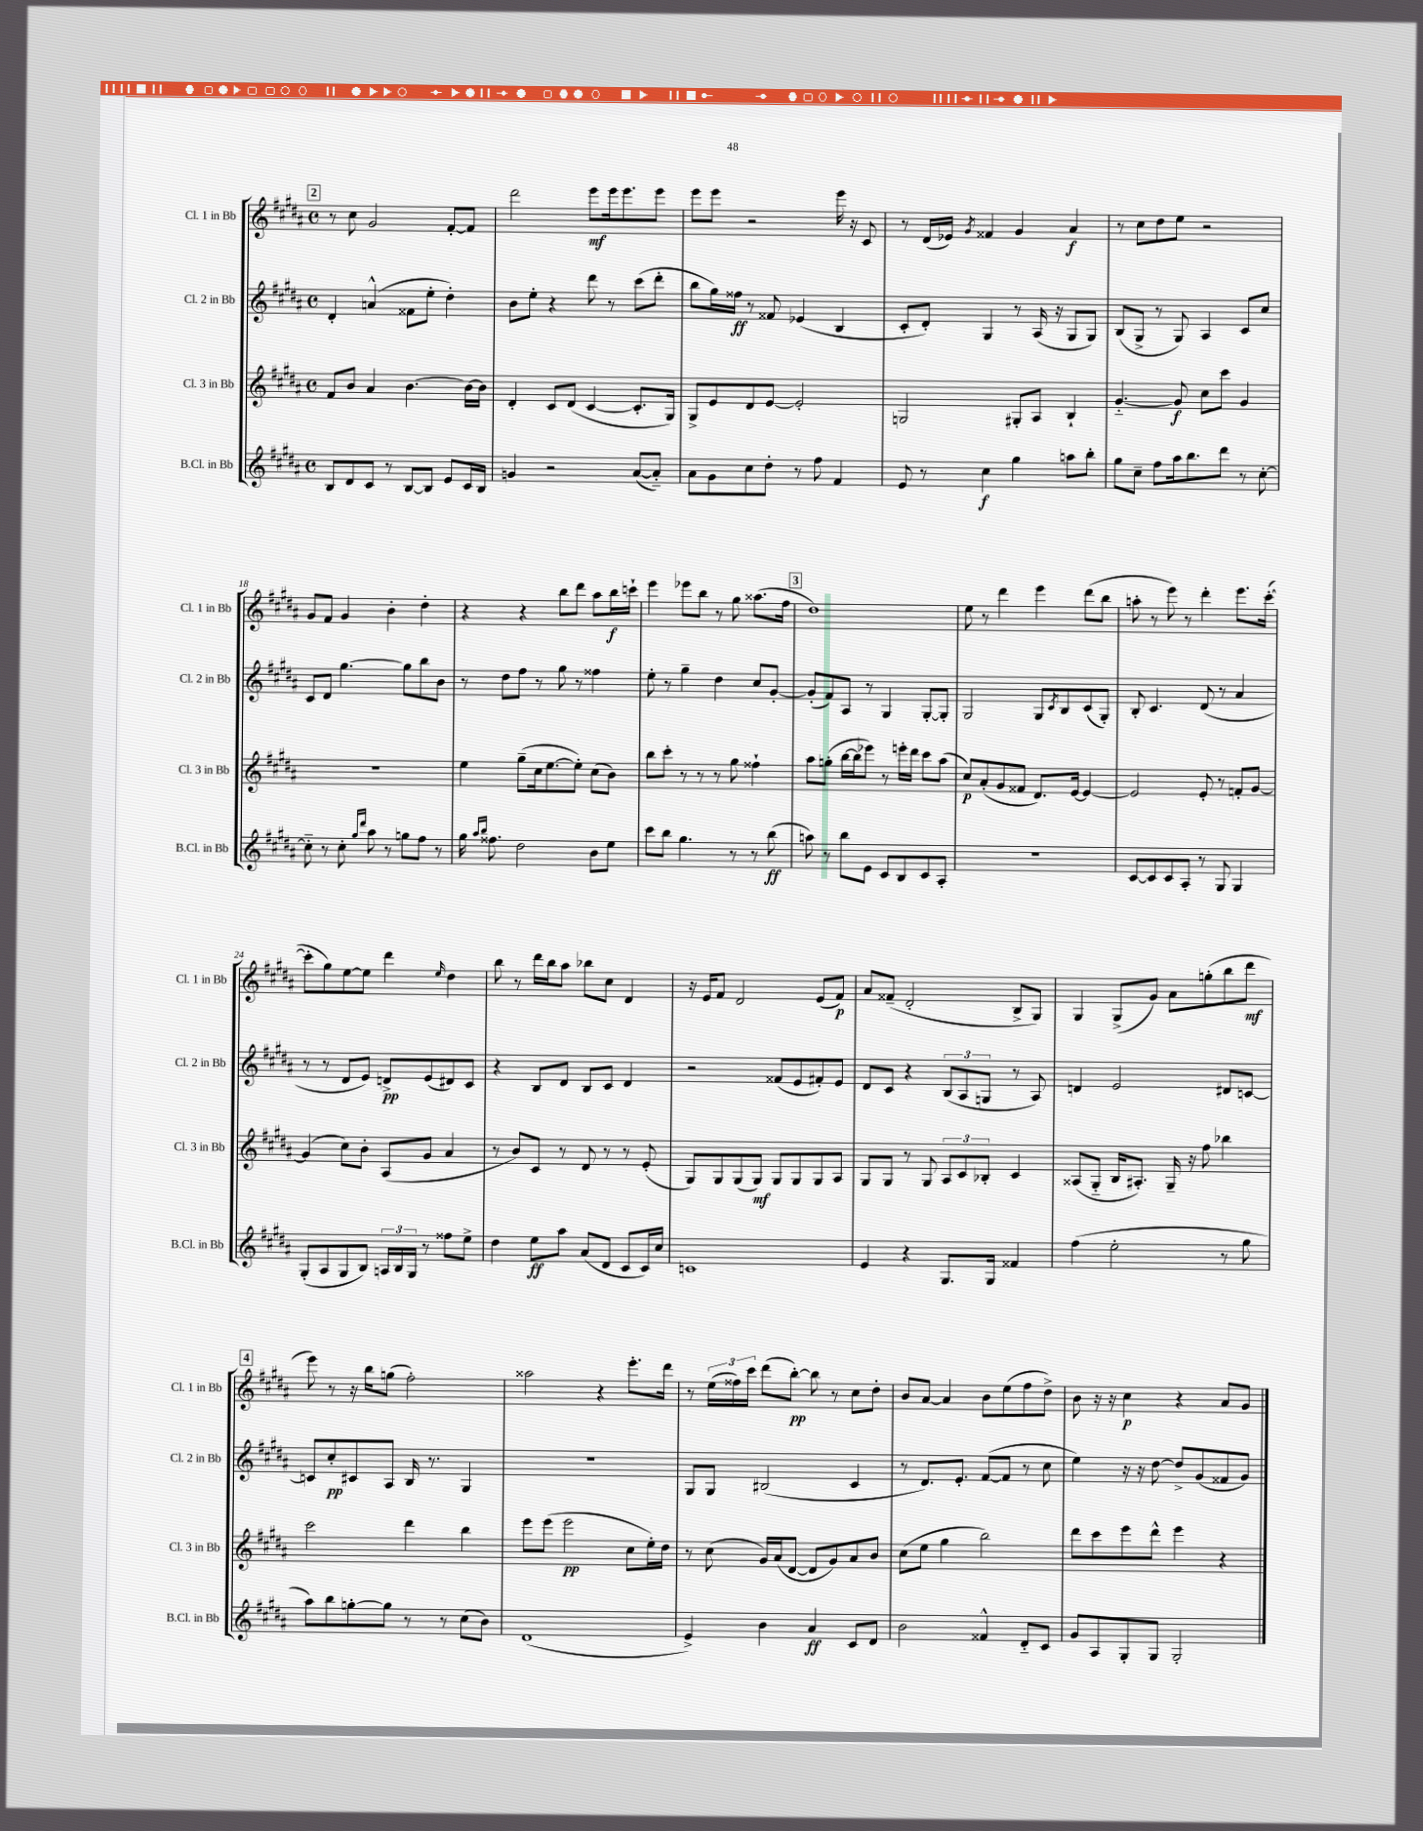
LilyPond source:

<<
\new StaffGroup <<
\new Staff = "s0" \with { instrumentName = "Cl. 1 in Bb" shortInstrumentName = "Cl. 1 in Bb" } {
    \clef treble \key b \major \defaultTimeSignature \time 4/4
    \mark \markup { \box "2" } r8 cis''8 gis'2 fis'8~-. fis'8 |
    dis'''2 e'''8\mf e'''16 e'''8. e'''8 |
    e'''8 e'''8 r2 e'''16 r16 cis'8 |
    r8 dis'16( ees'16) \acciaccatura { gis'8 } fisis'4 gis'4 ais'4\f |
    r8 cis''8 dis''8 e''8 r2 |
    gis'8 fis'8 gis'4 b'4-. dis''4-. |
    r4 r4 b''8 dis'''8 ais''8 b''16\f c'''16-! |
    e'''4 ees'''8 b''8 r8 gis''8 aisis''8.( fis''16 |
    \mark \markup { \box "3" } dis''1) |
    e''8 r8 dis'''4 e'''4 dis'''8( b''8 |
    a''8-. r8 e'''8) r8 dis'''4-. e'''8. cis'''16~-.( |
    cis'''8-. gis''8) e''8~ e''8 dis'''4 \grace { e''16 } dis''4 |
    b''8 r8 dis'''16 b''16 ais''8 bes''8 cis''8 dis'4 |
    r16 e'16 fis'8 dis'2 e'8( fis'8\p) |
    ais'8 fisis'8--( dis'2-. b8-> gis8) |
    gis4 gis8->( gis'8) ais'8 g''8-.( b''8 dis'''8\mf |
    \mark \markup { \box "4" } e'''8) r8 r16 b''16 g''8( fis''2-.) |
    aisis''2 r4 e'''8.-. dis'''16 |
    r8 \tuplet 3/2 { e''16( fisis''16) cis'''16 } dis'''8( b''8~-.\pp) b''8 r8 cis''8 dis''8-. |
    b'8 ais'8~ ais'4 b'8 e''8( fis''8 dis''8->) |
    b'8 r16 r16 cis''4\p r4 ais'8 gis'8 \bar "|." |
}
\new Staff = "s1" \with { instrumentName = "Cl. 2 in Bb" shortInstrumentName = "Cl. 2 in Bb" } {
    \clef treble \key b \major \defaultTimeSignature \time 4/4
    \mark \markup { \box "2" } dis'4-. a'4-^( fisis'8 e''8-. dis''4-.) |
    b'8 e''8-. r4 dis'''8 r8 cis'''8( dis'''8-. |
    b''8 gis''16) fisis''16\ff r8 fisis'8 ees'4( b4 |
    cis'8-. dis'8-.) gis4 r8 ais16( r16 gis8 gis8) |
    b8( gis8-> r8 gis8) ais4 cis'8 cis''8 |
    cis'8 dis'8 gis''4.~ gis''8 b''8 b'8 |
    r8 dis''8 fis''8 r8 gis''8 r8 fisis''4 |
    e''8-. r8 gis''4-- dis''4 cis''8 gis'8~-. |
    \mark \markup { \box "3" } gis'8-.( fis'8) ais8 r8 gis4 gis8~-. gis8-. |
    gis2 gis8 \acciaccatura { cis'8 } b8 cis'8( gis8-.) |
    b8-. cis'4. dis'8( r8 ais'4 |
    r8 r8 dis'8 e'8) d'8->\pp e'8( dis'8) cis'8 |
    r4 b8 dis'8 b8 cis'8 dis'4 |
    r2 fisis'8( e'8 fis'8-.) e'8 |
    dis'8 cis'8 r4 \tuplet 3/2 { b8( ais8 g8 } r8 ais8) |
    d'4 e'2 dis'8 c'8~ |
    \mark \markup { \box "4" } c'8 cis''8-.\pp cis'8 ais8 b16 r8. gis4 |
    R1 |
    gis8 gis8 bis2( cis'4 |
    r8 dis'8.) e'8.-. fis'8~( fis'8 r8 cis''8 |
    e''4) r16 r16 dis''8~ dis''8-> gis'8( fisis'8 gis'8) \bar "|." |
}
\new Staff = "s2" \with { instrumentName = "Cl. 3 in Bb" shortInstrumentName = "Cl. 3 in Bb" } {
    \clef treble \key b \major \defaultTimeSignature \time 4/4
    \mark \markup { \box "2" } fis'8 b'8 ais'4 b'4.~ b'16~ b'16 |
    dis'4-. cis'8 dis'8( cis'4~ cis'8.-. gis16) |
    gis8-> e'8 dis'8 e'8~ e'2-. |
    g2 gis8-. ais8 b4-! |
    gis'4.~-_ gis'8\f cis''8 cis'''8 gis'4 |
    R1 |
    e''4 gis''8--( cis''16 e''8.~ e''8-.) cis''8( b'8) |
    b''8 cis'''8-. r8 r8 r8 gis''8 fisis''4-! |
    \mark \markup { \box "3" } ais''8 g''8-.( b''16~ b''16 ees'''8) r8 e'''16-. dis'''16 cis'''8 ais''8( |
    cis''8\p) ais'8-.( gis'8 fisis'8 dis'8.) e'16~ e'4~ |
    e'2 e'8-. r8 f'8-. gis'8~ |
    gis'4( cis''8) b'8-. ais8( gis'8 ais'4 |
    r8 b'8) cis'8 r8 dis'8 r8 r8 e'8-.( |
    gis8) gis8 gis8( gis8\mf) gis8 gis8 gis8 ais8 |
    gis8 gis8 r8 gis8 \tuplet 3/2 { ais8 cis'8 bes8-. } cis'4 |
    aisis8( gis8-_ b16 ais8.-.) gis16-- r16 fis''8 bes''4 |
    \mark \markup { \box "4" } cis'''2 dis'''4 b''4 |
    e'''8 e'''8( e'''2\pp cis''8 e''16-.) dis''16 |
    r8 cis''8( gis'16) ais'16( dis'8~ dis'8 gis'8) ais'8 b'8 |
    cis''8( e''8 gis''4 b''2) |
    dis'''8 cis'''8 e'''8 dis'''8-^ e'''4 r4 \bar "|." |
}
\new Staff = "s3" \with { instrumentName = "B.Cl. in Bb" shortInstrumentName = "B.Cl. in Bb" } {
    \clef treble \key b \major \defaultTimeSignature \time 4/4
    \mark \markup { \box "2" } b8 dis'8 cis'8 r8 b8~ b8 e'8 cis'16 b16 |
    g'4 r2 ais'8~( ais'8-_) |
    ais'8 gis'8 cis''8 dis''8-. r8 fis''8 fis'4 |
    e'8 r8 cis''4\f gis''4 a''8 b''8-. |
    gis''8 cis''8-- fis''8 ais''16 b''8. dis'''8 r8 cis''8~-. |
    cis''8-_ r8 cis''8-. \grace { gis''16 dis'''16 } ais''8 r8 g''8 fis''8 r8 |
    gis''16 \grace { ais''16 b''16 } fisis''8. dis''2 b'8 e''8 |
    cis'''8 b''8 gis''4. r8 r8 b''8\ff( |
    \mark \markup { \box "3" } a''8) r8 b''8 e'8 cis'8 b8 cis'8 ais8-. |
    R1 |
    cis'8~ cis'8 cis'8 ais8-. r8 gis8 gis4 |
    gis8-.( ais8 gis8 b8) \tuplet 3/2 { a16 b16 gis16 } r8 fisis''8 e''8-> |
    dis''4 e''8\ff ais''8 ais'8( dis'8 cis'8 cis'16) cis''16 |
    c'1 |
    e'4 r4 gis8. gis16 fisis'4 |
    fis''4( e''2-. r8 gis''8 |
    \mark \markup { \box "4" } ais''8) b''8 g''8~-. g''8 r8 r8 cis''8( b'8) |
    dis'1( |
    e'4->) b'4 ais'4\ff cis'8 dis'8 |
    b'2 fisis'4-^ dis'8-_ cis'8 |
    gis'8 ais8 gis8-. gis8 gis2-. \bar "|." |
}
>>
>>
\layout { \context { \Score currentBarNumber = #13 } }
